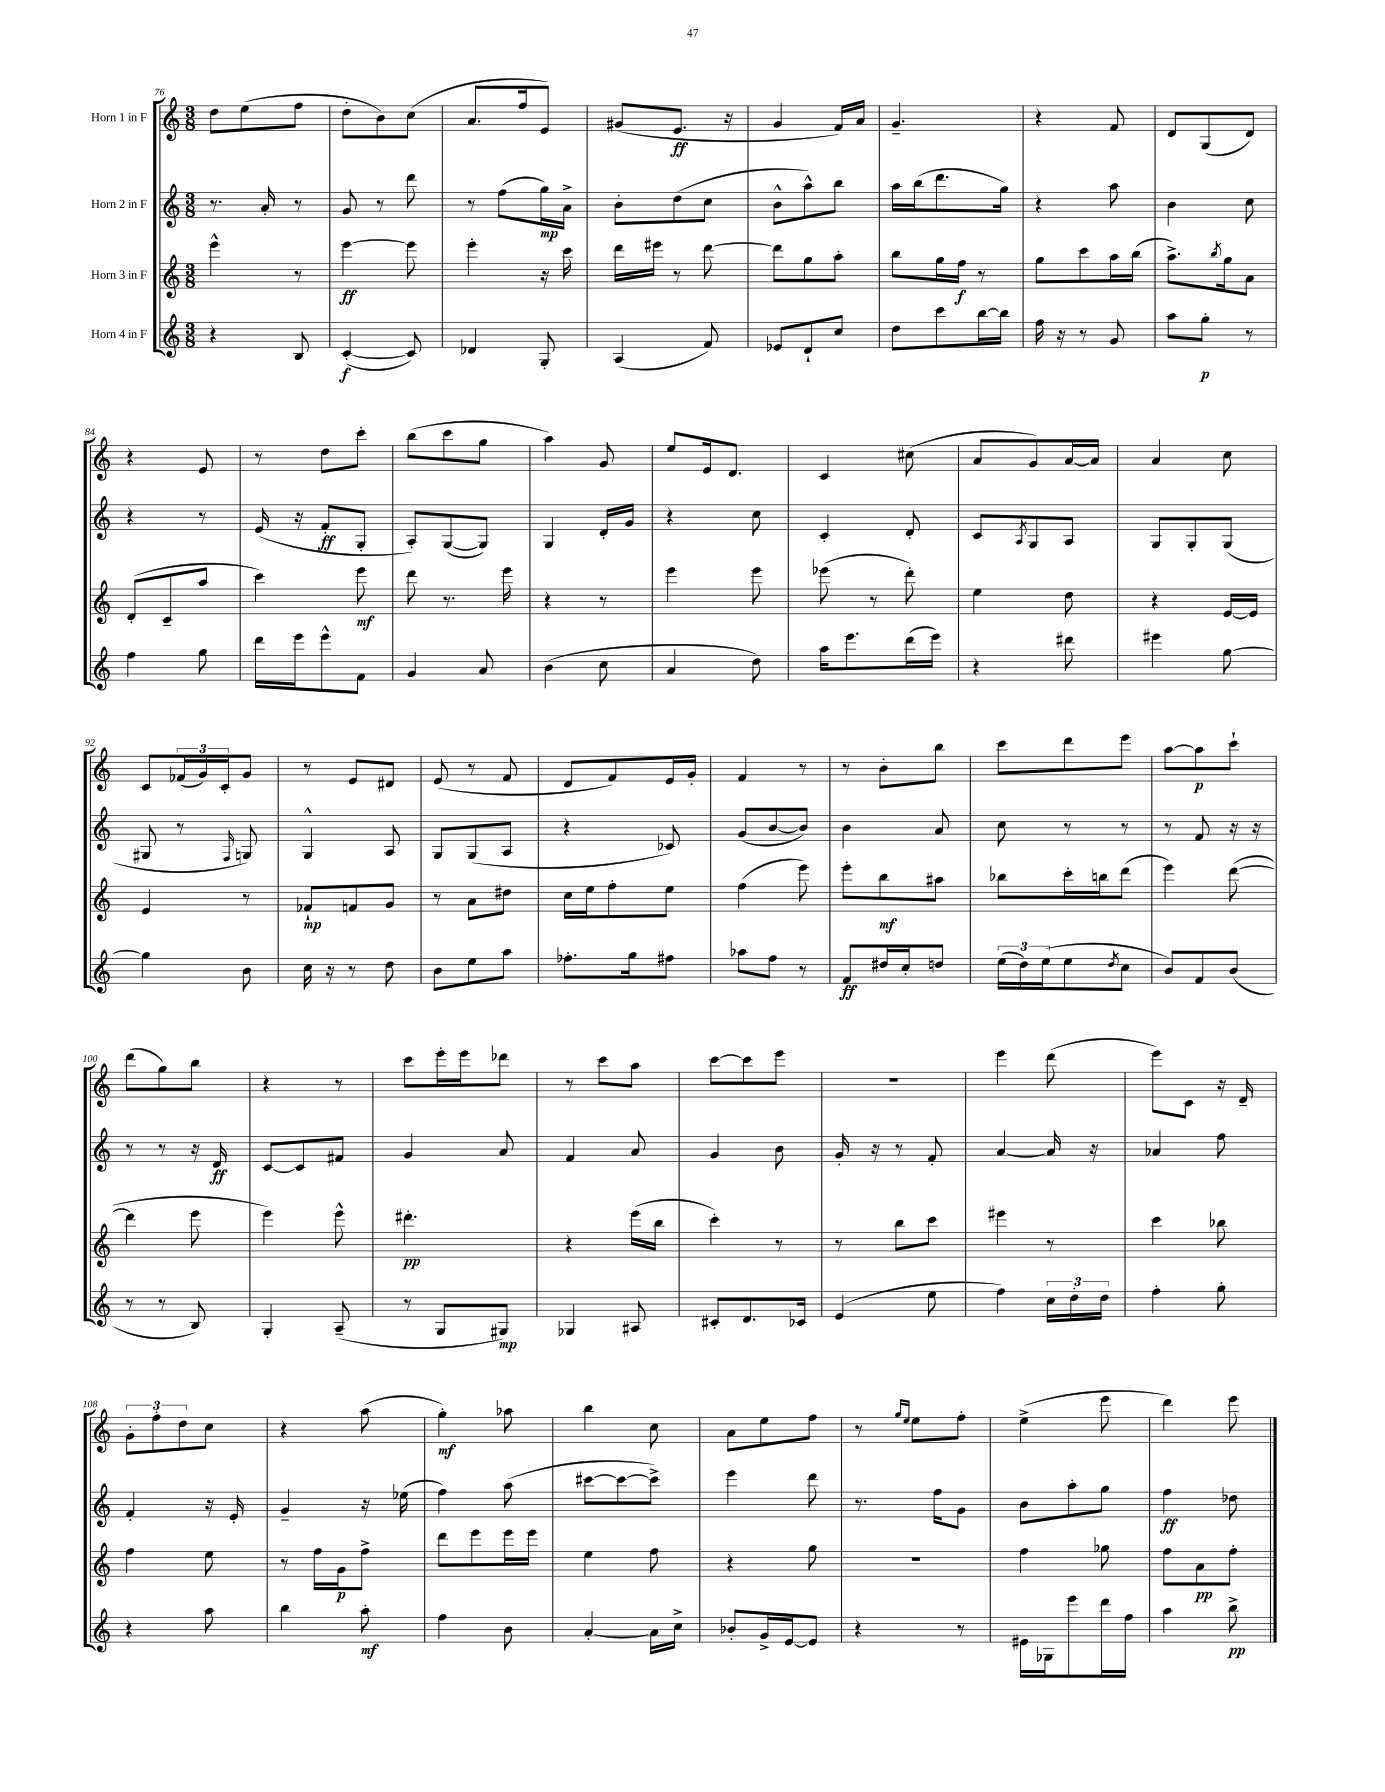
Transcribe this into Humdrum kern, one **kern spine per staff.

**kern	**dynam	**kern	**dynam	**kern	**dynam	**kern	**dynam
*part4	*part4	*part3	*part3	*part2	*part2	*part1	*part1
*staff4	*staff4	*staff3	*staff3	*staff2	*staff2	*staff1	*staff1
*I"Horn 4 in F	*	*I"Horn 3 in F	*	*I"Horn 2 in F	*	*I"Horn 1 in F	*
*clefG2	*	*clefG2	*	*clefG2	*	*clefG2	*
*k[]	*	*k[]	*	*k[]	*	*k[]	*
*M3/8	*	*M3/8	*	*M3/8	*	*M3/8	*
=76	=76	=76	=76	=76	=76	=76	=76
4r	.	4eee^^\	.	8.r	.	8dd\L	.
.	.	.	.	.	.	(8ee\	.
.	.	.	.	16a'/	.	.	.
8B/	.	8r	.	8r	.	8ff\J	.
=77	=77	=77	=77	=77	=77	=77	=77
([4c'/	f	[4eee\	ff	8g/	.	8dd'\L	.
.	.	.	.	8r	.	8b\)	.
8c/])	.	8eee\]	.	8ddd\	.	(8cc\J	.
=78	=78	=78	=78	=78	=78	=78	=78
4d-X/	.	4eee'\	.	8r	.	8.a/L	.
.	.	.	.	(8ff\L	.	.	.
.	.	.	.	.	.	16ff/k	.
8G'/	.	16r	.	16gg\L)	mp	8e/J)	.
.	.	16ccc\	.	16a^\JJ	.	.	.
=79	=79	=79	=79	=79	=79	=79	=79
(4A/	.	16ddd\LL	.	8b'\L	.	(8g#X/L	.
.	.	16eee#X\JJ	.	.	.	.	.
.	.	8r	.	(8dd\	.	8.e/J	ff
8f/)	.	[8ddd\	.	8cc\J	.	.	.
.	.	.	.	.	.	16r	.
=80	=80	=80	=80	=80	=80	=80	=80
8e-X/L	.	8ddd\L]	.	8b^^\L	.	4g/	.
8d`/	.	8gg\	.	8aa^^\)	.	.	.
8cc/J	.	8aa'\J	.	8bb\J	.	16f/LL)	.
.	.	.	.	.	.	16a/JJ	.
=81	=81	=81	=81	=81	=81	=81	=81
8dd\L	.	8bb\L	.	16aa\LL	.	4.g~/	.
.	.	.	.	(16bb\J	.	.	.
8ccc\	.	16gg\L	.	8.ddd\	.	.	.
.	.	16ff\JJ	f	.	.	.	.
[16bb\L	.	8r	.	.	.	.	.
16bb\JJ]	.	.	.	16gg\Jk)	.	.	.
=82	=82	=82	=82	=82	=82	=82	=82
16ff\	.	8gg\L	.	4r	.	4r	.
16r	.	.	.	.	.	.	.
8r	.	8ccc\	.	.	.	.	.
8g/	.	16aa\L	.	8aa\	.	8f/	.
.	.	(16bb\JJ	.	.	.	.	.
=83	=83	=83	=83	=83	=83	=83	=83
8aa\L	.	8.aa^\L)	.	4b\	.	8d/L	.
8gg'\J	p	.	.	.	.	(8G/	.
.	.	8qbb/	.	.	.	.	.
.	.	16gg\k	.	.	.	.	.
8r	.	8a\J	.	8cc\	.	8d/J)	.
!!LO:LB:g=z
=84	=84	=84	=84	=84	=84	=84	=84
4ff\	.	(8d'/L	.	4r	.	4r	.
.	.	8c~/	.	.	.	.	.
8gg\	.	8aa/J	.	8r	.	8e/	.
=85	=85	=85	=85	=85	=85	=85	=85
16ddd\LL	.	4ccc\)	.	(16e/	.	8r	.
16eee\J	.	.	.	16r	.	.	.
8eee^^\	.	.	.	8f'/L	ff	8dd\L	.
8f\J	.	8eee\	mf	8G'/J	.	8ccc'\J	.
=86	=86	=86	=86	=86	=86	=86	=86
4g/	.	8ddd\	.	8A'/L)	.	(8bb\L	.
.	.	8.r	.	([8G/	.	8ccc\	.
8a/	.	.	.	8G/J])	.	8gg\J	.
.	.	16eee\	.	.	.	.	.
=87	=87	=87	=87	=87	=87	=87	=87
(4b\	.	4r	.	4G/	.	4aa\)	.
8cc\	.	8r	.	16d'/LL	.	8g/	.
.	.	.	.	16g/JJ	.	.	.
=88	=88	=88	=88	=88	=88	=88	=88
4a/	.	4eee\	.	4r	.	8ee/L	.
.	.	.	.	.	.	16e/k	.
.	.	.	.	.	.	8.d/J	.
8dd\)	.	8eee\	.	8cc\	.	.	.
=89	=89	=89	=89	=89	=89	=89	=89
16aa\KL	.	(8eee-X\	.	4c'/	.	4c/	.
8.eee\	.	.	.	.	.	.	.
.	.	8r	.	.	.	.	.
(16ddd\L	.	8ddd'\)	.	8d'/	.	(8cc#X\	.
16eee\JJ)	.	.	.	.	.	.	.
=90	=90	=90	=90	=90	=90	=90	=90
4r	.	4ee\	.	8c/L	.	8a/L	.
.	.	.	.	8qA/	.	.	.
.	.	.	.	8G/	.	8g/)	.
8ddd#X\	.	8dd\	.	8A/J	.	[16a/L	.
.	.	.	.	.	.	16a/JJ]	.
=91	=91	=91	=91	=91	=91	=91	=91
4eee#X\	.	4r	.	8G/L	.	4a/	.
.	.	.	.	8G'/	.	.	.
[8gg\	.	[16e/LL	.	(8G/J	.	8cc\	.
.	.	16e/JJ]	.	.	.	.	.
!!LO:LB:g=z
=92	=92	=92	=92	=92	=92	=92	=92
4gg\]	.	4e/	.	8G#X/	.	8c/L	.
.	.	.	.	8r	.	(24f-X/L	.
.	.	.	.	.	.	24g/)	.
.	.	.	.	.	.	24c'/J	.
.	.	.	.	16qqF/	.	.	.
8b\	.	8r	.	8Gn/)	.	8g/J	.
=93	=93	=93	=93	=93	=93	=93	=93
16cc\	.	8f-X`/L	mp	4G^^/	.	8r	.
16r	.	.	.	.	.	.	.
8r	.	8fn/	.	.	.	8e/L	.
8dd\	.	8g/J	.	8A/	.	8d#X/J	.
=94	=94	=94	=94	=94	=94	=94	=94
8b\L	.	8r	.	8G/L	.	(8e/	.
8ee\	.	8a\L	.	(8G/	.	8r	.
8aa\J	.	8dd#X\J	.	8A/J	.	8f/	.
=95	=95	=95	=95	=95	=95	=95	=95
8.ff-X'\L	.	16cc\LL	.	4r	.	8d/L	.
.	.	16ee\J	.	.	.	.	.
.	.	8ff'\	.	.	.	8f/)	.
16gg\k	.	.	.	.	.	.	.
8ff#X\J	.	8ee\J	.	8c-X/)	.	16e/L	.
.	.	.	.	.	.	16g'/JJ	.
=96	=96	=96	=96	=96	=96	=96	=96
8aa-X\L	.	(4ff\	.	(8g/L	.	4f/	.
8ff\J	.	.	.	[8b/	.	.	.
8r	.	8eee\)	.	8b/J])	.	8r	.
=97	=97	=97	=97	=97	=97	=97	=97
8f/L	ff	8eee'\L	.	4b\	.	8r	.
16dd#X/L	.	8bb\	mf	.	.	8b'\L	.
16cc'/J	.	.	.	.	.	.	.
8ddn/J	.	8aa#X\J	.	8a/	.	8bb\J	.
=98	=98	=98	=98	=98	=98	=98	=98
(24ee\LL	.	8bb-X\L	.	8cc\	.	8ccc\L	.
24dd\)	.	.	.	.	.	.	.
(24ee\J	.	.	.	.	.	.	.
8ee\	.	16ccc'\L	.	8r	.	8ddd\	.
.	.	16bbn\J	.	.	.	.	.
8qdd/	.	.	.	.	.	.	.
8cc\J	.	(8ddd\J	.	8r	.	8eee\J	.
=99	=99	=99	=99	=99	=99	=99	=99
8b/L)	.	4eee\)	.	8r	.	[8aa\L	.
8f/	.	.	.	8f/	.	8aa\]	p
(8b/J	.	([8ddd\	.	16r	.	8ccc`\J	.
.	.	.	.	16r	.	.	.
!!LO:LB:g=z
=100	=100	=100	=100	=100	=100	=100	=100
8r	.	4ddd\]	.	8r	.	(8ddd\L	.
8r	.	.	.	8r	.	8gg\)	.
8B/)	.	8eee\	.	16r	.	8bb\J	.
.	.	.	.	16d/	ff	.	.
=101	=101	=101	=101	=101	=101	=101	=101
4G'/	.	4eee\)	.	[8c/L	.	4r	.
.	.	.	.	8c/]	.	.	.
(8A~/	.	8eee^^\	.	8f#X/J	.	8r	.
=102	=102	=102	=102	=102	=102	=102	=102
8r	.	4.ddd#X'\	pp	4g/	.	8ccc\L	.
8G/L	.	.	.	.	.	16eee'\L	.
.	.	.	.	.	.	16eee\J	.
8G#X/J)	mp	.	.	8a/	.	8ddd-X\J	.
=103	=103	=103	=103	=103	=103	=103	=103
4G-X/	.	4r	.	4f/	.	8r	.
.	.	.	.	.	.	8ccc\L	.
8A#X/	.	(16eee\LL	.	8a/	.	8aa\J	.
.	.	16bb\JJ	.	.	.	.	.
=104	=104	=104	=104	=104	=104	=104	=104
8c#X'/L	.	4ccc'\)	.	4g/	.	[8ccc\L	.
8.d/	.	.	.	.	.	8ccc\]	.
.	.	8r	.	8b\	.	8eee\J	.
16c-X/Jk	.	.	.	.	.	.	.
=105	=105	=105	=105	=105	=105	=105	=105
(4e/	.	8r	.	16g'/	.	4.r	.
.	.	.	.	16r	.	.	.
.	.	8bb\L	.	8r	.	.	.
8ee\	.	8ccc\J	.	8f'/	.	.	.
=106	=106	=106	=106	=106	=106	=106	=106
4ff\)	.	4eee#X\	.	[4a/	.	4eee\	.
24cc\LL	.	8r	.	16a/]	.	(8ddd\	.
24dd'\	.	.	.	.	.	.	.
.	.	.	.	16r	.	.	.
24dd\JJ	.	.	.	.	.	.	.
=107	=107	=107	=107	=107	=107	=107	=107
4ff'\	.	4ccc\	.	4a-X/	.	8eee\L)	.
.	.	.	.	.	.	8c\J	.
8gg'\	.	8bb-X\	.	8ff\	.	16r	.
.	.	.	.	.	.	16d~/	.
!!LO:LB:g=z
=108	=108	=108	=108	=108	=108	=108	=108
4r	.	4ff\	.	4f'/	.	12g'\L	.
.	.	.	.	.	.	12ff'\	.
.	.	.	.	.	.	12dd\	.
8aa\	.	8ee\	.	16r	.	8cc\J	.
.	.	.	.	16e'/	.	.	.
=109	=109	=109	=109	=109	=109	=109	=109
4bb\	.	8r	.	4g~/	.	4r	.
.	.	16ff\LL	.	.	.	.	.
.	.	16g\J	p	.	.	.	.
8aa'\	mf	8ff^\J	.	16r	.	(8aa\	.
.	.	.	.	(16ee-X\	.	.	.
=110	=110	=110	=110	=110	=110	=110	=110
4ff\	.	8ddd\L	.	4ff\)	.	4gg'\)	mf
.	.	8eee\	.	.	.	.	.
8b\	.	16eee\L	.	(8aa\	.	8aa-X\	.
.	.	16eee\JJ	.	.	.	.	.
=111	=111	=111	=111	=111	=111	=111	=111
[4a'/	.	4ee\	.	[8ccc#X\L	.	4bb\	.
.	.	.	.	8ccc#\_	.	.	.
16a\LL]	.	8ff\	.	8ccc#^\J])	.	8cc\	.
16cc^\JJ	.	.	.	.	.	.	.
=112	=112	=112	=112	=112	=112	=112	=112
8b-X'/L	.	4r	.	4eee\	.	8a\L	.
16g^/L	.	.	.	.	.	8ee\	.
[16e/J	.	.	.	.	.	.	.
8e/J]	.	8gg\	.	8ddd\	.	8ff\J	.
=113	=113	=113	=113	=113	=113	=113	=113
4r	.	4.r	.	8.r	.	8r	.
.	.	.	.	.	.	16qqgg/LL	.
.	.	.	.	.	.	16qqee/JJ	.
.	.	.	.	.	.	8ee\L	.
.	.	.	.	16ff\KL	.	.	.
8r	.	.	.	8g\J	.	8ff'\J	.
=114	=114	=114	=114	=114	=114	=114	=114
16e#X\LL	.	4ff\	.	8b\L	.	(4ee^\	.
16G-X\J	.	.	.	.	.	.	.
8eee\	.	.	.	8aa'\	.	.	.
16ddd\L	.	8gg-X\	.	8gg\J	.	8eee\	.
16ff\JJ	.	.	.	.	.	.	.
=115	=115	=115	=115	=115	=115	=115	=115
4aa\	.	8ff\L	.	4ff\	ff	4ddd\)	.
.	.	8a\	pp	.	.	.	.
8bb^\	pp	8ff'\J	.	8dd-X\	.	8eee\	.
==	==	==	==	==	==	==	==
*-	*-	*-	*-	*-	*-	*-	*-
